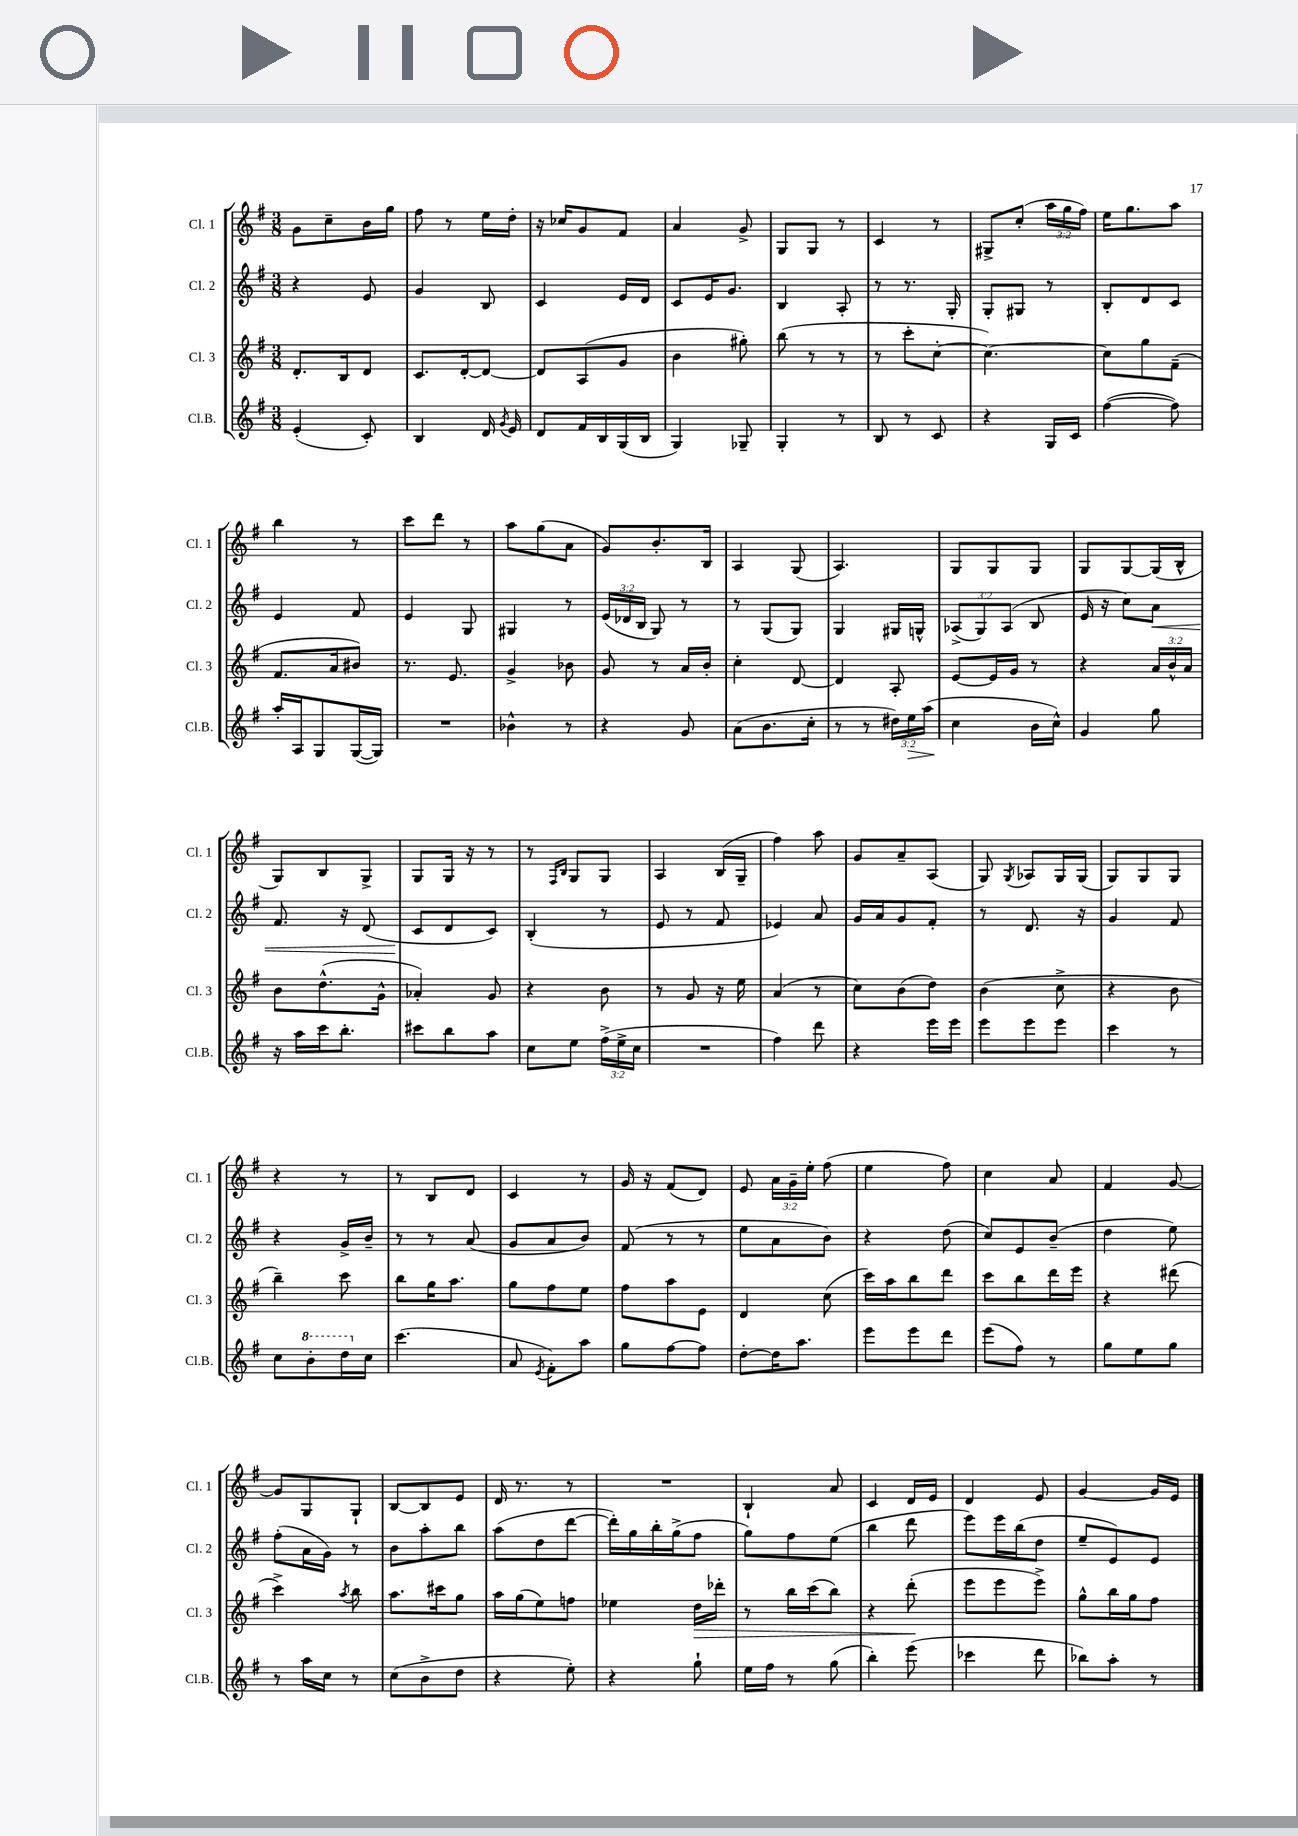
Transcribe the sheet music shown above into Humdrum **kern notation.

**kern	**kern	**kern	**kern
*staff4	*staff3	*staff2	*staff1
*clefG2	*clefG2	*clefG2	*clefG2
*k[f#]	*k[f#]	*k[f#]	*k[f#]
*M3/8	*M3/8	*M3/8	*M3/8
(4e'	8.d'	4r	8g
.	.	.	8cc~
.	16B	.	.
8c')	8d	8e	16b
.	.	.	16gg
=	=	=	=
4B	8.c	4g	8ff#
.	.	.	8r
.	[16d'	.	.
16d	8d_	8B	16ee
8qg	.	.	.
16e	.	.	16dd'
=	=	=	=
8d	8d]	4c	16r
.	.	.	16cc-
16f#	(8A	.	8g
16B	.	.	.
(16G	8g	16e	8f#
16B	.	16d	.
=	=	=	=
4G)	4b	8c	4a
.	.	16e	.
.	.	8.g	.
8G-~	8gg#')	.	8g^
=	=	=	=
4G'	(8bb	4B	8G
.	8r	.	8G
8r	8r	8A'	8r
=	=	=	=
8B	8r	8r	4c
8r	8ccc'	8.r	.
8c	[8cc'	.	8r
.	.	16G'	.
=	=	=	=
4r	4.cc_)	8G'	8G#^
.	.	8G#	(8cc'
16G	.	8r	24aa
.	.	.	24gg
16c	.	.	.
.	.	.	24ff#)
=	=	=	=
([4ff#	8cc]	8B'	16ee
.	.	.	8.gg
.	8gg	8d	.
8ff#])	(8f#~	8c	8aa
=	=	=	=
16aa'	8.f#	4e	4bb
16A	.	.	.
8G	.	.	.
.	16a	.	.
([16G	8b#)	8f#	8r
16G])	.	.	.
=	=	=	=
4.r	8.r	4e	8ccc
.	.	.	8ddd
.	8.e	.	.
.	.	8G	8r
=	=	=	=
4b-^^	4g^	4G#	8aa
.	.	.	(8gg
8r	8b-	8r	8a
=	=	=	=
4r	8g	(24e	8g)
.	.	24d-	.
.	.	24B	.
.	8r	8G)	8.b'
8g	16a	8r	.
.	16b'	.	16B
=	=	=	=
(8a	4cc'	8r	4A
8.b	.	(8G	.
.	[8d	8G)	(8G
16cc'	.	.	.
=	=	=	=
8r	4d]	4G	4.A)
8r	.	.	.
24dd#)	8A'	16G#	.
24ee	.	.	.
.	.	16G^^	.
(24aa	.	.	.
=	=	=	=
4cc	[8e	(12A-^	8G
.	.	12G)	.
.	16e]	.	8G
.	.	(12A-	.
.	16g	.	.
16b	8r	8B	8G
16cc^^)	.	.	.
=	=	=	=
4g	4r	16e	8G
.	.	16r	.
.	.	8cc)	[8G
8gg	24a	8a	(16G]
.	24b^^	.	.
.	.	.	16B^^
.	24a	.	.
=	=	=	=
16r	8b	8.f#	8G)
16aa	.	.	.
16ccc	(8.dd^^	.	8B
8.bb'	.	16r	.
.	.	(8d	8G^
.	16g^^	.	.
=	=	=	=
8ccc#	4a-')	8c	8G
8bb	.	8d	16G
.	.	.	16r
8aa	8g	8c)	8r
=	=	=	=
8cc	4r	(4B'	8r
.	.	.	16qqF#
.	.	.	16qqB
8ee	.	.	8G
(24ff#^	8b	8r	8G
24ee^	.	.	.
24cc	.	.	.
=	=	=	=
4.r	8r	8e	4A
.	8g	8r	.
.	16r	8f#	(16B
.	16ee	.	16G~
=	=	=	=
4ff#)	(4a	4e-)	4ff#)
8ddd	8r	8a	8aa
=	=	=	=
4r	8cc)	16g	8g
.	.	16a	.
.	(8b	8g	8a~
16eee	8dd)	8f#'	(8A
16eee	.	.	.
=	=	=	=
8eee	(4b	8r	8G)
.	.	.	8qG
8eee	.	8.d	8A-
8eee	8cc^	.	16G
.	.	16r	(16G
=	=	=	=
4ccc	4r	4g	8G)
.	.	.	8G
8r	8b	8f#	8G
=	=	=	=
8cc	4bb~)	4r	4r
8bb'	.	.	.
16ddd	8ccc	16g^	8r
16cc	.	16b~	.
=	=	=	=
(4.ccc	8bb	8r	8r
.	16gg	8r	8B
.	8.aa	.	.
.	.	(8a	8d
=	=	=	=
8a	8gg	8g	4c
8qe	.	.	.
8f#')	8ff#	8a	.
8aa	8ee	8b)	8r
=	=	=	=
8gg	8ff#	(8f#	16g
.	.	.	16r
[8ff#	8aa	8r	(8f#
8ff#]	8e	8r	8d)
=	=	=	=
[8dd'	4d	8ee	8e
16dd]	.	8a	24a
.	.	.	24g~
8.aa	.	.	.
.	.	.	24ee'
.	(8cc	8b)	(8ff#
=	=	=	=
8eee	16ccc)	4r	4ee
.	16aa	.	.
8eee	8bb	.	.
8ddd	8ddd	(8dd	8ff#)
=	=	=	=
(8eee	8ccc	8cc)	4cc
8ff#)	8bb	8e	.
8r	16ddd	(8b~	8a
.	16eee	.	.
=	=	=	=
8gg	4r	4dd	4f#
8ee	.	.	.
8gg	(8ddd#	8ee)	[8g
=	=	=	=
8r	4ccc^)	(8ff#'	8g]
16aa	.	16a	8G
16cc	.	16g)	.
.	8qaa	.	.
8r	8bb	8r	8G`
=	=	=	=
(8cc	8.aa	8b	[8B
8b^	.	8aa'	8B]
.	16ccc#	.	.
8dd	8gg	8bb	8e
=	=	=	=
4r	16aa	(8aa	16d
.	(16gg	.	8.r
.	8ee)	8dd	.
8ee')	8ff	[8ddd	8r
=	=	=	=
4r	4ee-	16ddd'])	4.r
.	.	16gg	.
.	.	16bb'	.
.	.	(16gg^	.
8gg`	16dd	8ff#	.
.	16ddd-'	.	.
=	=	=	=
16ee	8r	8gg)	4B`
16ff#	.	.	.
8r	16bb	8ff#	.
.	(16ccc	.	.
(8gg	8bb)	(8ee	8a
=	=	=	=
4bb')	4r	4bb	4c
(8eee	(8ddd'	8ddd	16d
.	.	.	16e
=	=	=	=
4ccc-	8eee	8eee)	4d
.	8eee	16eee	.
.	.	(16bb	.
8ddd	8eee^)	8dd	8e
=	=	=	=
8bb-)	8gg^^	8ee~	[4g
8aa'	16bb	8e)	.
.	16gg	.	.
8r	8ff#	8e	16g]
.	.	.	16e
==	==	==	==
*-	*-	*-	*-
